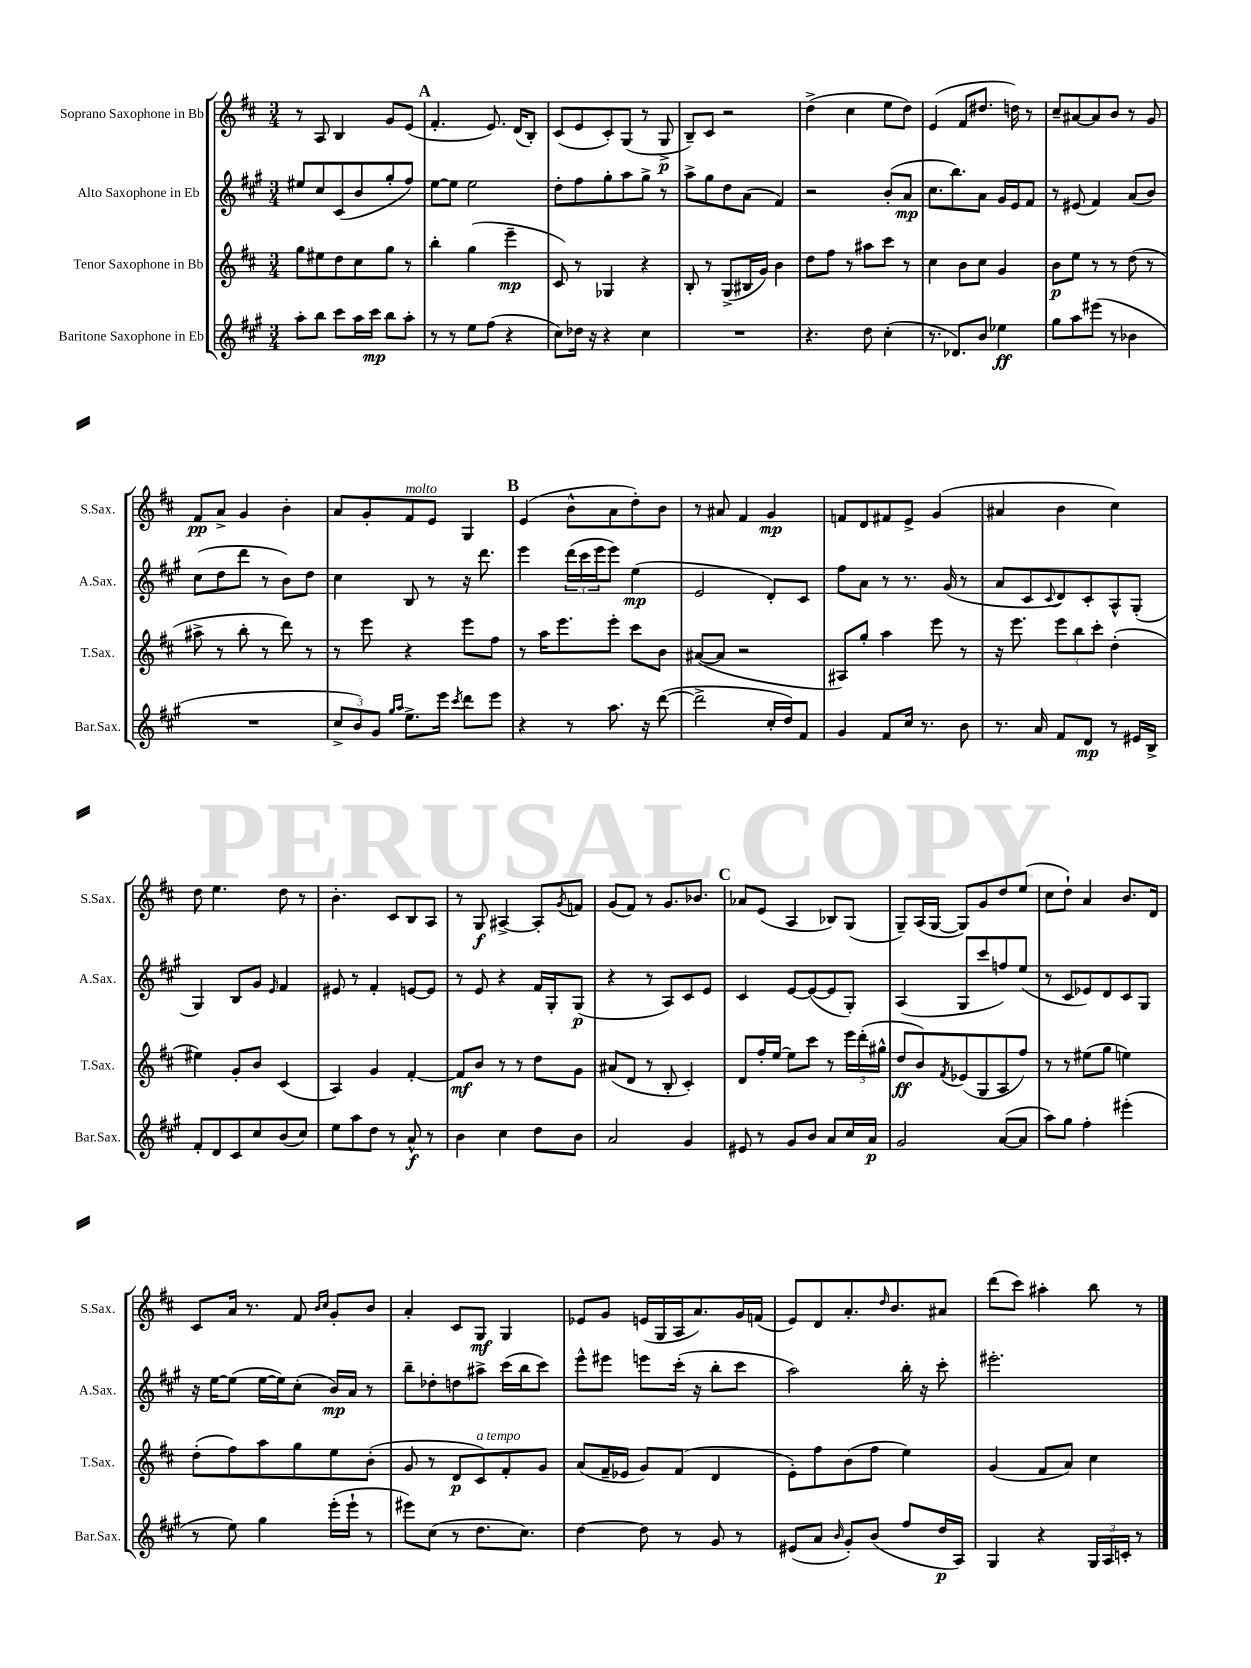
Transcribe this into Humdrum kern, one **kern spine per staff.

**kern	**dynam	**kern	**dynam	**kern	**dynam	**kern	**dynam
*part4	*part4	*part3	*part3	*part2	*part2	*part1	*part1
*staff4	*staff4	*staff3	*staff3	*staff2	*staff2	*staff1	*staff1
*I"Baritone Saxophone in Eb	*	*I"Tenor Saxophone in Bb	*	*I"Alto Saxophone in Eb	*	*I"Soprano Saxophone in Bb	*
*I'Bar.Sax.	*	*I'T.Sax.	*	*I'A.Sax.	*	*I'S.Sax.	*
*clefG2	*	*clefG2	*	*clefG2	*	*clefG2	*
*k[f#c#g#]	*	*k[f#c#]	*	*k[f#c#g#]	*	*k[f#c#]	*
*M3/4	*	*M3/4	*	*M3/4	*	*M3/4	*
=33	=33	=33	=33	=33	=33	=33	=33
8aa'\L	.	8gg\L	.	8ee#X/L	.	8r	.
8bb\J	.	8ee#X\	.	8cc#/	.	8A/	.
8ccc#\L	.	8dd\	.	(8c#/	.	4B/	.
16aa\L	.	8cc#\	.	8b/	.	.	.
16ccc#\JJ	mp	.	.	.	.	.	.
8bb\L	.	8gg\J	.	8gg#'/	.	8g/L	.
8aa'\J	.	8r	.	8ff#/J)	.	(8e/J	.
!!LO:REH:place=s1:t=A
=34	=34	=34	=34	=34	=34	=34	=34
8r	.	4bb'\	.	[8ee\L	.	4.f#'/	.
8r	.	.	.	8ee\J]	.	.	.
8ee\L	.	(4gg\	.	2ee\	.	.	.
(8ff#\J	.	.	.	.	.	8.e/)	.
4r	.	4eee~\	mp	.	.	.	.
.	.	.	.	.	.	(16d/KL	.
.	.	.	.	.	.	8B'/J)	.
=35	=35	=35	=35	=35	=35	=35	=35
8cc#\L)	.	8c#/)	.	8dd'\L	.	(8c#/L	.
16dd-X\Jk	.	8r	.	8ff#\	.	8e/	.
16r	.	.	.	.	.	.	.
4r	.	4G-X/	.	8gg#'\	.	8c#'/)	.
.	.	.	.	8aa\	.	(8G/J	.
4cc#\	.	4r	.	8gg#^\J	.	8r	.
.	.	.	.	8r	.	8G^/	p
=36	=36	=36	=36	=36	=36	=36	=36
2.r	.	8B'/	.	8aa^\L	.	8B~/L)	.
.	.	8r	.	8gg#\	.	8c#/J	.
.	.	(8G^/L	.	8dd\	.	2r	.
.	.	16B#X/L	.	(8a\J	.	.	.
.	.	16g/JJ)	.	.	.	.	.
.	.	4b\	.	4f#/)	.	.	.
=37	=37	=37	=37	=37	=37	=37	=37
4.r	.	8dd\L	.	2r	.	(4dd^\	.
.	.	8ff#\J	.	.	.	.	.
.	.	8r	.	.	.	4cc#\	.
8dd\	.	8aa#X\L	.	.	.	.	.
(4cc#'\	.	8ccc#\J	.	(8b'/L	.	8ee\L	.
.	.	8r	.	8a/J	mp	8dd\J)	.
=38	=38	=38	=38	=38	=38	=38	=38
8.r	.	4cc#\	.	8.cc#\L	.	(4e/	.
8.d-X/L)	.	.	.	8.bb\)	.	.	.
.	.	8b\L	.	.	.	8f#/L	.
8b/J	.	8cc#\J	.	8a\J	.	8.dd#X/J	.
4ee-X\	ff	4g/	.	16g#/LL	.	.	.
.	.	.	.	16e/J	.	16ddn\)	.
.	.	.	.	8f#/J	.	8r	.
=39	=39	=39	=39	=39	=39	=39	=39
8gg#\L	.	8b\L	p	8r	.	8cc#~/L	.
8aa\	.	8ee\J	.	(8e#X/	.	[8a#X/	.
(8eee#X\J	.	8r	.	4f#/)	.	8a#/]	.
8r	.	8r	.	.	.	8b/J	.
4b-X\	.	(8dd\	.	(8a/L	.	8r	.
.	.	8r	.	8b/J)	.	8g/	.
!!LO:LB:g=z
=40	=40	=40	=40	=40	=40	=40	=40
2.r	.	8aa#X^\	.	(8cc#\L	.	8f#/L	pp
.	.	8r	.	8dd\	.	8a^/J	.
.	.	8bb'\	.	8ddd\J	.	4g/	.
.	.	8r	.	8r	.	.	.
.	.	8ddd\)	.	8b\L)	.	4b'\	.
.	.	8r	.	8dd\J	.	.	.
=41	=41	=41	=41	=41	=41	=41	=41
12cc#^/L	.	8r	.	4cc#\	.	8a/L	.
12b/)	.	.	.	.	.	.	.
.	.	8eee\	.	.	.	8g'/	.
12g#/J	.	.	.	.	.	.	.
16qqgg#/LL	.	.	.	.	.	.	.
16qqaa/JJ	.	.	.	.	.	.	.
!	!	!	!	!	!	!LO:TX:a:i:t=molto	!
8.ee^\L	.	4r	.	8B/	.	8f#/	.
.	.	.	.	8r	.	8e/J	.
16eee\Jk	.	.	.	.	.	.	.
8qccc#/	.	.	.	.	.	.	.
8ddd\L	.	8eee\L	.	16r	.	4G/	.
.	.	.	.	8.ddd\	.	.	.
8eee\J	.	8ff#\J	.	.	.	.	.
!!LO:REH:place=s1:t=B
=42	=42	=42	=42	=42	=42	=42	=42
4r	.	8r	.	4eee\	.	(4e/	.
.	.	16aa\KL	.	.	.	.	.
.	.	8.eee\	.	.	.	.	.
8r	.	.	.	(24ddd\LL	.	8b^^\L	.
.	.	.	.	24ccc#\	.	.	.
.	.	.	.	24eee\J	.	.	.
8.aa\	.	8eee'\J	.	8eee\J)	.	8a\	.
.	.	8ccc#\L	.	(4ee\	mp	8dd'\)	.
16r	.	.	.	.	.	.	.
([8ddd\	.	8b\J	.	.	.	8b\J	.
=43	=43	=43	=43	=43	=43	=43	=43
2ddd^\]	.	([8a#X/L	.	2e/	.	8r	.
.	.	8a#/J]	.	.	.	8a#X/	.
.	.	2r	.	.	.	4f#/	.
16cc#'/LL	.	.	.	8d'/L)	.	4g/	mp
16dd/J)	.	.	.	.	.	.	.
8f#/J	.	.	.	8c#/J	.	.	.
=44	=44	=44	=44	=44	=44	=44	=44
4g#/	.	8A#X/L)	.	8ff#\L	.	8fn/L	.
.	.	8gg'/J	.	8a\J	.	8d/	.
8f#/L	.	4aa\	.	8r	.	8f#X/	.
16cc#/Jk	.	.	.	8.r	.	8e^/J	.
8.r	.	.	.	.	.	.	.
.	.	8eee\	.	.	.	(4g/	.
.	.	.	.	(16g#/	.	.	.
8b\	.	8r	.	8r	.	.	.
=45	=45	=45	=45	=45	=45	=45	=45
8.r	.	16r	.	8a/L	.	4a#X/	.
.	.	8.eee\	.	.	.	.	.
.	.	.	.	8c#/	.	.	.
16a/	.	.	.	.	.	.	.
.	.	.	.	8qqc#/	.	.	.
8f#/L	.	12eee\L	.	8d/)	.	4b\	.
.	.	12bb\	.	.	.	.	.
8d/J	mp	.	.	8c#'/	.	.	.
.	.	12ccc#'\J	.	.	.	.	.
8r	.	(4dd'\	.	8A^^/	.	4cc#\)	.
16e#X/LL	.	.	.	(8G#'/J	.	.	.
16B^/JJ	.	.	.	.	.	.	.
!!LO:LB:g=z
=46	=46	=46	=46	=46	=46	=46	=46
8f#'/L	.	4ee#X\)	.	4G#/)	.	8dd\	.
8d/	.	.	.	.	.	4.ee\	.
8c#/	.	8g'/L	.	8B/L	.	.	.
8cc#/	.	8b/J	.	8g#/J	.	.	.
.	.	.	.	16qqe/	.	.	.
(8b/	.	(4c#/	.	4f#/	.	8dd\	.
8cc#/J)	.	.	.	.	.	8r	.
=47	=47	=47	=47	=47	=47	=47	=47
8ee\L	.	4A/)	.	8e#X/	.	4.b'\	.
8aa\	.	.	.	8r	.	.	.
8dd\J	.	4g/	.	4f#'/	.	.	.
8r	.	.	.	.	.	8c#/L	.
8a^^/	f	[4f#'/	.	[8en/L	.	8B/	.
8r	.	.	.	8e/J]	.	8A/J	.
=48	=48	=48	=48	=48	=48	=48	=48
4b\	.	8f#/L]	mf	8r	.	8r	.
.	.	8b/J	.	8e/	.	8G/	f
4cc#\	.	8r	.	4r	.	[4A#X^/	.
.	.	8r	.	.	.	.	.
8dd\L	.	8dd\L	.	16f#/LL	.	8A#'/L]	.
.	.	.	.	16G#'/J	.	.	.
.	.	.	.	.	.	8qg/	.
8b\J	.	8g\J	.	(8G#/J	p	8fn/J	.
=49	=49	=49	=49	=49	=49	=49	=49
2a/	.	(8a#X/L	.	4r	.	(8g/L	.
.	.	8d/J	.	.	.	8f#/J)	.
.	.	8r	.	8r	.	8r	.
.	.	8B'/	.	8A/L)	.	8.g/L	.
4g#/	.	4c#'/)	.	8c#/	.	.	.
.	.	.	.	.	.	8.b-X/J	.
.	.	.	.	8e/J	.	.	.
!!LO:REH:place=s1:t=C
=50	=50	=50	=50	=50	=50	=50	=50
8e#X/	.	8d/L	.	4c#/	.	8a-X/L	.
8r	.	16ff#'/L	.	.	.	(8e/J	.
.	.	[16ee/JJ	.	.	.	.	.
8g#/L	.	8ee\L]	.	[8e/L	.	4A/	.
8b/J	.	8ccc#\J	.	(8e/_	.	.	.
8a/L	.	8r	.	8e/]	.	8B-X/L)	.
16cc#/L	.	24eee\LL	.	8G#'/J)	.	(8G/J	.
.	.	(24ddd'\	.	.	.	.	.
16a/JJ	p	.	.	.	.	.	.
.	.	24gg#X^^\JJ	.	.	.	.	.
=51	=51	=51	=51	=51	=51	=51	=51
2g#/	.	8dd/L	ff	(4A/	.	8G~/L)	.
.	.	8b/)	.	.	.	(16A/L	.
.	.	.	.	.	.	[16G/JJ	.
.	.	8qf#/	.	.	.	.	.
.	.	(8e-X/	.	8G#/L	.	8G/L])	.
.	.	8G/	.	8ccc#/	.	8g/	.
([8a/L	.	8A/	.	8ffn/)	.	8dd/	.
8a/J]	.	8ff#/J)	.	(8ee/J	.	(8ee/J	.
=52	=52	=52	=52	=52	=52	=52	=52
8aa\L)	.	8r	.	8r	.	8cc#\L	.
8gg#\J	.	8r	.	8c#/L	.	8dd`\J)	.
4ff#'\	.	(8ee#X\L	.	8e-X/)	.	4a/	.
.	.	8gg\J	.	8d/	.	.	.
(4eee#X'\	.	4een\)	.	8c#/	.	8.b/L	.
.	.	.	.	8G#/J	.	.	.
.	.	.	.	.	.	16d/Jk	.
!!LO:LB:g=z
=53	=53	=53	=53	=53	=53	=53	=53
8r	.	(8dd'\L	.	16r	.	8c#/L	.
.	.	.	.	[16ee\KL	.	.	.
8ee\)	.	8ff#\)	.	(8ee\J]	.	16a/Jk	.
.	.	.	.	.	.	8.r	.
4gg#\	.	8aa\	.	[16ee\LL	.	.	.
.	.	.	.	16ee\J])	.	.	.
.	.	8gg\	.	(8cc#'\J	.	8f#/	.
.	.	.	.	.	.	16qqb/LL	.
.	.	.	.	.	.	16qqcc#/JJ	.
(16eee'\LL	.	8ee\	.	16b/LL)	mp	8g'/L	.
16eee`\JJ	.	.	.	16a/JJ	.	.	.
8r	.	(8b'\J	.	8r	.	8b/J	.
=54	=54	=54	=54	=54	=54	=54	=54
8eee#X\L)	.	8g/	.	8bb~\L	.	4a'/	.
(8cc#\J	.	8r	.	8dd-X'\	.	.	.
8r	.	8d/L	p	8ddn\	.	8c#/L	.
!	!	!LO:TX:a:i:t=a tempo	!	!	!	!	!
8.dd\L	.	8c#/)	.	8aa#X^\J	.	8G/J	mf
.	.	8f#'/	.	(16ccc#\LL	.	4G/	.
8.cc#\J)	.	.	.	16bb\J	.	.	.
.	.	8g/J	.	8ccc#\J)	.	.	.
=55	=55	=55	=55	=55	=55	=55	=55
[4dd\	.	(8a/L	.	8eee^^\L	.	8e-X/L	.
.	.	16f#~/L	.	8eee#X\J	.	8g/J	.
.	.	16e-X/JJ	.	.	.	.	.
8dd\]	.	8g/L)	.	8eeen\L	.	(16en/LL	.
.	.	.	.	.	.	16G/	.
8r	.	(8f#/J	.	(16ccc#'\Jk	.	16A/J	.
.	.	.	.	16r	.	8.a/)	.
8g#/	.	4d/	.	8bb'\L	.	.	.
8r	.	.	.	8ccc#\J	.	16g/L	.
.	.	.	.	.	.	(16fn/JJ	.
=56	=56	=56	=56	=56	=56	=56	=56
(8e#X/L	.	8e'\L)	.	2aa\)	.	8e/L)	.
8a/J	.	8ff#\	.	.	.	8d/	.
16qqb/	.	.	.	.	.	.	.
8g#'/L)	.	(8b\	.	.	.	8.a'/	.
(8b/J	.	8ff#\J	.	.	.	.	.
.	.	.	.	.	.	16qqdd/	.
.	.	.	.	.	.	8.b/	.
8ff#/L	.	4ee\)	.	16bb'\	.	.	.
.	.	.	.	16r	.	.	.
16dd/L	p	.	.	8ccc#'\	.	8a#X/J	.
16A/JJ)	.	.	.	.	.	.	.
=57	=57	=57	=57	=57	=57	=57	=57
4G#/	.	(4g/	.	2.eee#X'\	.	(8ddd\L	.
.	.	.	.	.	.	8ccc#\J)	.
4r	.	8f#/L	.	.	.	4aa#X'\	.
.	.	8a/J)	.	.	.	.	.
24G#/LL	.	4cc#\	.	.	.	8bb\	.
24A/	.	.	.	.	.	.	.
24cn'/JJ	.	.	.	.	.	.	.
8r	.	.	.	.	.	8r	.
==	==	==	==	==	==	==	==
*-	*-	*-	*-	*-	*-	*-	*-
